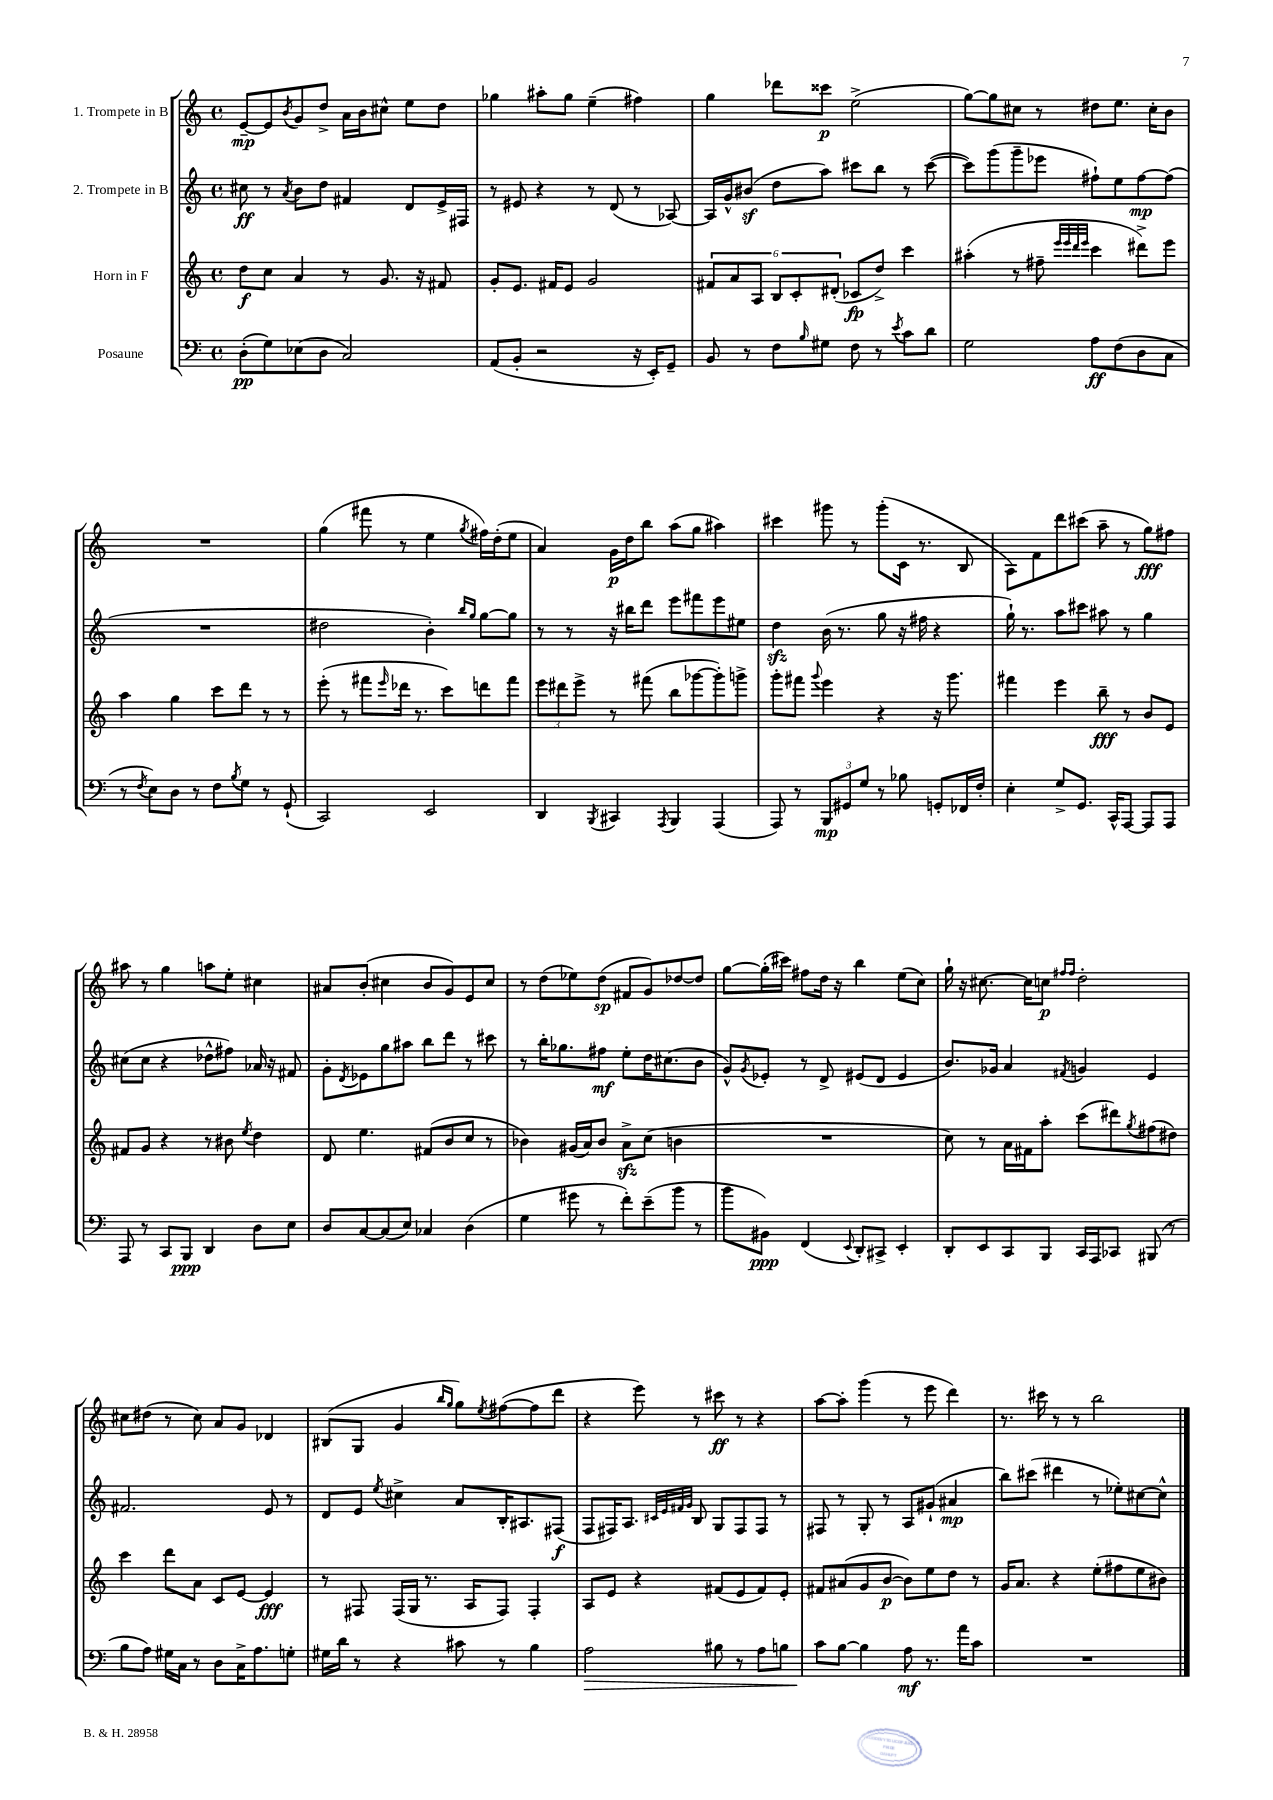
<<
\new StaffGroup <<
\new Staff = "s0" \with { instrumentName = "1. Trompete in B" } {
    \clef treble \key c \major \defaultTimeSignature \time 4/4
    e'8~--\mp e'8 \acciaccatura { b'8 } g'8 d''8-> a'16 b'16 cis''8-^ e''8 d''8 |
    ges''4 ais''8-. ges''8 e''4--( fis''4) |
    g''4 des'''8 cisis'''8\p e''2->( |
    g''8~) g''8 cis''8 r8 dis''8 e''8. cis''16-. b'8 |
    R1 |
    g''4( fis'''8 r8 e''4 \acciaccatura { g''8 } fis''16) d''16-.( e''8 |
    a'4) g'16\p d''16 b''8 a''8( g''8 ais''4) |
    cis'''4 gis'''8 r8 gis'''8-.( c'16 r8. b8 |
    a8) f'8 d'''8 cis'''8( a''8-- r8 g''8\fff) fis''8 |
    ais''8 r8 g''4 a''8 e''8-. cis''4 |
    ais'8 b'8-.( cis''4 b'8 g'8) e'8 cis''8 |
    r8 d''8( ees''8) d''8\sp( fis'8 g'8) des''8~ des''8 |
    g''8~ g''16-.( cis'''16) fis''8 d''16 r16 b''4 e''8( c''8) |
    g''16-! r16 cis''8.~ cis''16 c''8\p \grace { fis''16 fis''16 } d''2-. |
    cis''8 dis''8( r8 cis''8) a'8 g'8 des'4 |
    bis8( g8 g'4 \grace { b''16 g''16 } g''8) \acciaccatura { e''8 } fis''8~( fis''8 d'''8 |
    r4 e'''8) r8 cis'''8\ff r8 r4 |
    a''8~ a''8-. g'''4( r8 e'''8 d'''4) |
    r8. cis'''16 r8 r8 b''2 \bar "|." |
}
\new Staff = "s1" \with { instrumentName = "2. Trompete in B" } {
    \clef treble \key c \major \defaultTimeSignature \time 4/4
    cis''8\ff r8 \acciaccatura { a'8 } b'8 d''8 fis'4 d'8 e'16-> fis16 |
    r8 eis'8 r4 r8 d'8( r8 aes8~) |
    aes16 g'16-^ bis'8\sf( d''8 a''8) cis'''8 b''8 r8 cis'''8~( |
    cis'''8) g'''8( g'''8-- ees'''8 fis''8-!) e''8 fis''8~\mp fis''8( |
    R1 |
    dis''2 b'4-.) \grace { b''16 g''16 } g''8~ g''8 |
    r8 r8 r16 bis''16 d'''8 e'''8 fis'''8 e'''8 eis''8 |
    d''4\sfz b'16( r8. g''8 r16 fis''16 r4 |
    g''16-!) r8. a''8 cis'''8 ais''8 r8 g''4 |
    cis''8( cis''8 r4 des''8-^ fis''8) aes'16 r16 fis'8 |
    g'8-. \acciaccatura { d'8 } ees'8 g''8 ais''8 b''8 d'''8 r8 cis'''8 |
    r8 b''16-. ges''8. fis''8\mf e''8-. d''16 cis''8.( b'8 |
    g'8-^) \acciaccatura { g'8 } ees'8-. r8 d'8-> eis'8( d'8 eis'4 |
    b'8.) ges'16 a'4 \acciaccatura { fis'8 } g'4 e'4 |
    fis'2. e'8 r8 |
    d'8 e'8 \acciaccatura { e''8 } cis''4-> a'8 b16-. ais8. fis8\f( |
    f8 fis16) a8. \grace { cis'32 e'32 fis'32 g'32 } b8 g8 fis8 fis8 r8 |
    fis8 r8 g8-. r8 a8 gis'8-!( ais'4\mp |
    b''8) cis'''8( dis'''4 r8 ees''8-.) cis''8~ cis''8-^ \bar "|." |
}
\new Staff = "s2" \with { instrumentName = "Horn in F" } {
    \clef treble \key c \major \defaultTimeSignature \time 4/4
    d''8\f c''8 a'4 r8 g'8. r16 fis'8 |
    g'8-. e'8. fis'16 e'8 g'2 |
    \tuplet 6/4 { fis'8 a'8 a8 b8 c'8-. dis'8-.( } ces'8\fp d''8->) c'''4 |
    ais''4-.( r8 fis''8-- \grace { e'''32 e'''32 d'''32 e'''32 } c'''4 dis'''8->) e'''8 |
    a''4 g''4 c'''8 d'''8 r8 r8 |
    e'''8-.( r8 fis'''8 \grace { e'''16 } des'''16 r8. c'''8) d'''8 fis'''8 |
    \tuplet 3/2 { e'''8 dis'''8 e'''8-> } r8 fis'''8( b''8 ges'''8~ ges'''8-.) g'''8-> |
    g'''8-. fis'''8 \appoggiatura { g'''8 } e'''4 r4 r16 g'''8. |
    fis'''4 e'''4 b''8--\fff r8 b'8 e'8 |
    fis'8 g'8 r4 r8 bis'8 \acciaccatura { e''8 } d''4 |
    d'8 e''4. fis'8( b'8 c''8 r8 |
    bes'4) gis'16( a'16) bes'8 a'8->\sfz c''8( b'4 |
    R1 |
    c''8) r8 a'16 fis'16 a''8-. c'''8( dis'''8) \acciaccatura { g''8 } fis''8( dis''8) |
    c'''4 d'''8 a'8 c'8 e'8~ e'4\fff |
    r8 fis8 fis16( g16 r8. a16 fis8) fis4-. |
    a8 e'8 r4 fis'8( e'8 fis'8) e'8-. |
    fis'8 ais'8( g'8 b'8~\p b'8) e''8 d''8 r8 |
    g'16 a'8. r4 e''8-.( fis''8 e''8 bis'8) \bar "|." |
}
\new Staff = "s3" \with { instrumentName = "Posaune" } {
    \clef bass \key c \major \defaultTimeSignature \time 4/4
    d8-.\pp( g8) ees8( d8 c2) |
    a,8( b,8-. r2 r16 e,16-.) g,8-- |
    b,8 r8 f8 \grace { b16 } gis8 f8 r8 \acciaccatura { e'8 } c'8 d'8 |
    g2 a8\ff f8( d8 c8 |
    r8 \acciaccatura { f8 } e8) d8 r8 f8 \acciaccatura { b8 } g8 r8 g,8-!( |
    c,2) e,2 |
    d,4 \acciaccatura { b,,8 } cis,4 \acciaccatura { a,,8 } b,,4 a,,4( |
    a,,8) r8 \tuplet 3/2 { b,,8\mp gis,8 g8 } r8 bes8 g,8-. fes,16 f16-. |
    e4-. g8-> g,8. c,16-^ a,,8~ a,,8 a,,8 |
    a,,8 r8 c,8 b,,8\ppp d,4 d8 e8 |
    d8 c8~ c8( e8) ces4 d4( |
    g4 gis'8 r8 f'8-.) e'8--( b'8 r8 |
    b'8 bis,8\ppp) f,4( \appoggiatura { e,8 } d,8-.) cis,8-> e,4-. |
    d,8-. e,8 c,8 b,,8 c,16 a,,16 ces,8 bis,,8( r8 |
    b8 a8) gis16 c16 r8 d8 c16-> a8. g8-. |
    gis16 d'16 r8 r4 cis'8 r8 b4 |
    a2\> bis8 r8 a8 b8 |
    c'8\! b8~ b4 a8\mf r8. a'16 c'8 |
    R1 \bar "|." |
}
>>
>>
\layout { \context { \Score \remove "Bar_number_engraver" } }
